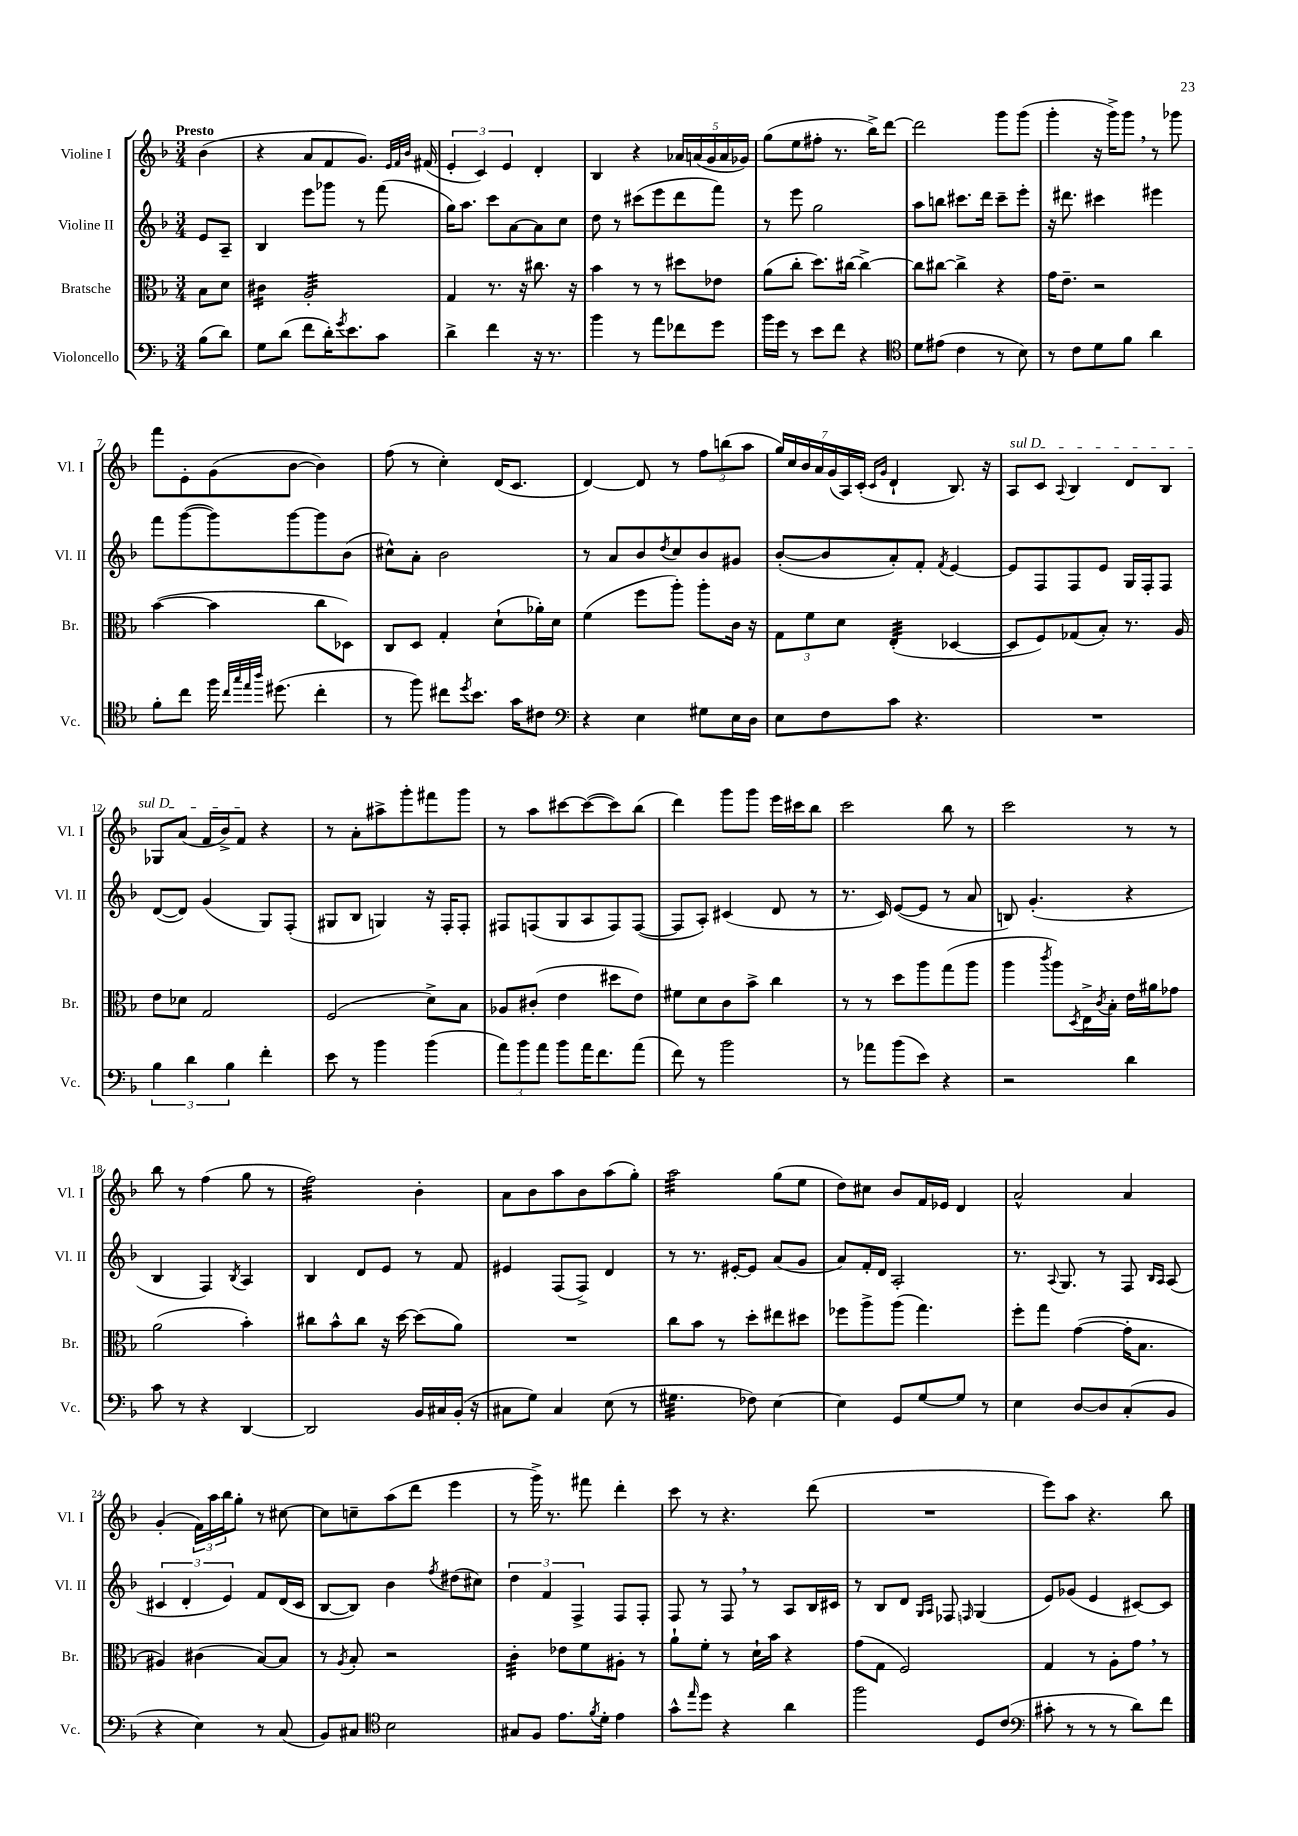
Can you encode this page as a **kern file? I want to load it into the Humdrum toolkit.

**kern	**kern	**kern	**kern
*staff4	*staff3	*staff2	*staff1
*clefF4	*clefC3	*clefG2	*clefG2
*k[b-]	*k[b-]	*k[b-]	*k[b-]
*M3/4	*M3/4	*M3/4	*M3/4
(8B-	8B-	8e	(4b-
8d)	8d	8A~	.
=	=	=	=
8G	4c#	4B-	4r
(8d	.	.	.
8f	2A'	8eee	8a
16d')	.	8ggg-	8f
8qg	.	.	.
8.e	.	.	.
.	.	8r	8.g)
8c	.	(8fff	.
.	.	.	32qqe
.	.	.	32qqf
.	.	.	32qqb-
.	.	.	(16f#
=	=	=	=
4d^	4G	16gg)	6e'
.	.	8.aa	.
.	.	.	6c)
4f	8.r	8ccc	.
.	.	.	6e
.	.	[8a	.
.	16r	.	.
16r	8.cc#	8a]	4d'
8.r	.	.	.
.	.	8cc	.
.	16r	.	.
=	=	=	=
4b-	4b-	8dd	4B-
.	.	8r	.
8r	8r	(8ccc#	4r
8a	8r	8eee	.
8f-	8dd#	8ddd	20a-
.	.	.	(20a
.	.	.	20g
8g	8e-	8fff)	.
.	.	.	20a
.	.	.	20g-)
=	=	=	=
16b-	(8a	8r	(8gg
16g	.	.	.
8r	8cc'	8eee	8ee
8e	8.dd)	2gg	8ff#'
8f	.	.	8.r
.	[16cc#	.	.
4r	4cc#^_	.	.
.	.	.	16bb-^)
.	.	.	[8ddd
=	=	=	=
*clefC4	*	*	*
8d	8cc#]	8aa	2ddd]
(8e#	[8cc#	8bb	.
4c	4cc#^]	8.ccc#	.
.	.	16ddd	.
8r	4r	8ccc#~	8ggg
8B-)	.	8eee'	(8ggg
=	=	=	=
8r	16g	16r	4ggg'
.	8.e~	8.ddd#	.
8c	.	.	.
8d	2r	4ccc#	16r
.	.	.	16ggg^)
8f	.	.	8ggg
4a	.	4eee#	8r
.	.	.	8ggg-
=	=	=	=
8f'	([4b-	8fff	8fff
8cc	.	([8ggg	8e'
16ff	4b-]	8ggg])	(8g
32qqcc	.	.	.
32qqgg	.	.	.
32qqee	.	.	.
32qqaa	.	.	.
(8.dd#	.	.	.
.	.	[8ggg	[8b-
4cc'	8cc	8ggg]	4b-])
.	8D-)	(8b-	.
=	=	=	=
8r	8C	8cc#^^)	(8ff
8ff)	8D	8a'	8r
8cc#	4G'	2b-	4cc')
8qdd	.	.	.
8.b-	.	.	.
.	(8d`	.	(16d
16g	.	.	8.c
8c#	16a-')	.	.
.	16d	.	.
=	=	=	=
*clefF4	*	*	*
4r	(4f	8r	[4d)
.	.	8a	.
4E	8ff	8b-	8d]
.	.	8qdd	.
.	8aa')	8cc	8r
8G#	8aa'	8b-	12ff
.	.	.	(12bb
16E	16c	8g#	.
.	.	.	12aa
16D	16r	.	.
=	=	=	=
8E	12G	([8b-'	28gg)
.	.	.	28cc
.	.	.	28b-
.	12f	.	.
.	.	.	28a
8F	.	8b-]	.
.	.	.	(28g
.	12d	.	.
.	.	.	28A)
.	.	.	(28c'
.	.	.	16qqc
.	.	.	16qqg
8c	(4E'	8a')	4d`
4.r	.	8f'	.
.	.	8qf	.
.	[4D-	[4e	8.B-)
.	.	.	16r
=	=	=	=
2.r	8D-]	8e]	8A
.	8F)	8F	8c
.	.	.	8qqA
.	(8G-	8F	4B-
.	8B-')	8e	.
.	8.r	16G	8d
.	.	16F'	.
.	.	8F	8B-
.	16A	.	.
=	=	=	=
6B-	8e	([8d	8G-
.	8d-	8d])	(8a
6d	.	.	.
.	2G	(4g	16f
.	.	.	16b-^)
6B-	.	.	.
.	.	.	8f
4f'	.	8G)	4r
.	.	(8F'	.
=	=	=	=
8e	(2F	8G#	8r
8r	.	8B-	8a'
4b-	.	4G)	8aa#^
.	.	.	8ggg'
(4b-	8d^)	16r	8fff#
.	.	16F'	.
.	8B-	8F'	8ggg
=	=	=	=
12a)	8A-	8F#	8r
12b-	.	.	.
.	(8c#'	(8F	8aa
12a	.	.	.
8b-	4e	8G	[8ccc#
16a	.	8A	(8ccc#_
8.f	.	.	.
.	8dd#	8F)	8ccc#])
(8a	8e)	([8F	(8bb-
=	=	=	=
8f)	8f#	8F]	4ddd)
8r	8d	8A')	.
2b-	8c	(4c#	8ggg
.	8b-^	.	8ggg
.	4cc	8d	16eee
.	.	.	16ccc#
.	.	8r	8bb-
=	=	=	=
8r	8r	8.r	2ccc
8a-	8r	.	.
.	.	16c)	.
(8b-	8dd	([8e	.
8e)	8aa	8e]	.
4r	(8gg	8r	8bb-
.	8aa	8a	8r
=	=	=	=
2r	4aa	8B)	2ccc
.	.	(4.g'	.
.	8qccc	.	.
.	8aa)	.	.
.	8qD	.	.
.	16E^	.	.
.	8qc	.	.
.	16B-'	.	.
4d	16e	4r	8r
.	16a#	.	.
.	8g-	.	8r
=	=	=	=
8c	(2a	4B-	8bb-
8r	.	.	8r
4r	.	4F)	(4ff
.	.	8qB-	.
[4DD	4b-')	4A	8gg
.	.	.	8r
=	=	=	=
2DD]	8cc#	4B-	2ff)
.	8b-^^	.	.
.	8cc#	8d	.
.	16r	8e	.
.	[16dd	.	.
16BB-	(8dd]	8r	4b-'
16C#	.	.	.
(16BB-'	8a)	8f	.
16r	.	.	.
=	=	=	=
8C#	2.r	4e#	8a
8G)	.	.	8b-
4C#	.	(8F	8aa
.	.	8F^)	8b-
(8E	.	4d	(8aa
8r	.	.	8gg')
=	=	=	=
4.G#	8cc	8r	2aa
.	8b-	8.r	.
.	8r	.	.
.	.	[16e#'	.
8F-)	8dd'	8e#]	.
[4E	8ee#	(8a	(8gg
.	8dd#	8g	8ee
=	=	=	=
4E]	8ff-	8a)	8dd)
.	8aa^	16f'	8cc#
.	.	16d	.
8GG	(8aa	2A'	8b-
[8G	4.gg)	.	16f
.	.	.	16e-
8G]	.	.	4d
8r	.	.	.
=	=	=	=
4E	8ff'	8.r	2a^^
.	8gg	.	.
.	.	8qqA	.
.	.	8.G	.
[8D	([4g	.	.
8D]	.	8r	.
(8C'	16g']	8F	4a
.	8.B-	.	.
.	.	16qqB-	.
.	.	16qqA	.
8BB-	.	(8A	.
=	=	=	=
4r	4A#)	6c#	(4g'
.	.	6d'	.
4E)	(4c#	.	24f)
.	.	.	24aa
.	.	6e)	24bb-
.	.	.	8gg'
8r	[8B-)	8f	8r
(8C	8B-]	(16d	[8cc#
.	.	16c#	.
=	=	=	=
8BB-)	8r	[8B-	8cc#]
.	8qA	.	.
8C#	8B-'	8B-])	8cc~
*clefC4	*	*	*
2B-	2r	4b-	(8aa
.	.	.	8ddd
.	.	8qff	.
.	.	(8dd#	4eee
.	.	8cc#)	.
=	=	=	=
8G#	4c'	6dd	8r
8F	.	.	16ggg^)
.	.	6f	.
.	.	.	8.r
8.e	8e-	.	.
.	.	6F^	.
.	8f	.	8fff#
8qf	.	.	.
16d'	.	.	.
4e	8A#'	8F	4ddd'
.	8r	8F'	.
=	=	=	=
8g^^	8a`	8F	8ccc
16qqee	.	.	.
8dd	8f'	8r	8r
4r	8r	8F	4.r
.	16d`	8r	.
.	16b-	.	.
4a	4r	8A	.
.	.	16B-	(8ddd
.	.	16c#	.
=	=	=	=
2ff	(8g	8r	2.r
.	8G	8B-	.
.	2F)	8d	.
.	.	16qqG	.
.	.	16qqA	.
.	.	8F-	.
.	.	16qqF	.
8D	.	(4G	.
(8c	.	.	.
=	=	=	=
*clefF4	*	*	*
8c#'	4G	8e)	8eee)
8r	.	(8g-	8aa
8r	8r	4e	4.r
8r	8A'	.	.
8d)	8g	[8c#)	.
8f	8r	8c#]	8bb-
==	==	==	==
*-	*-	*-	*-
